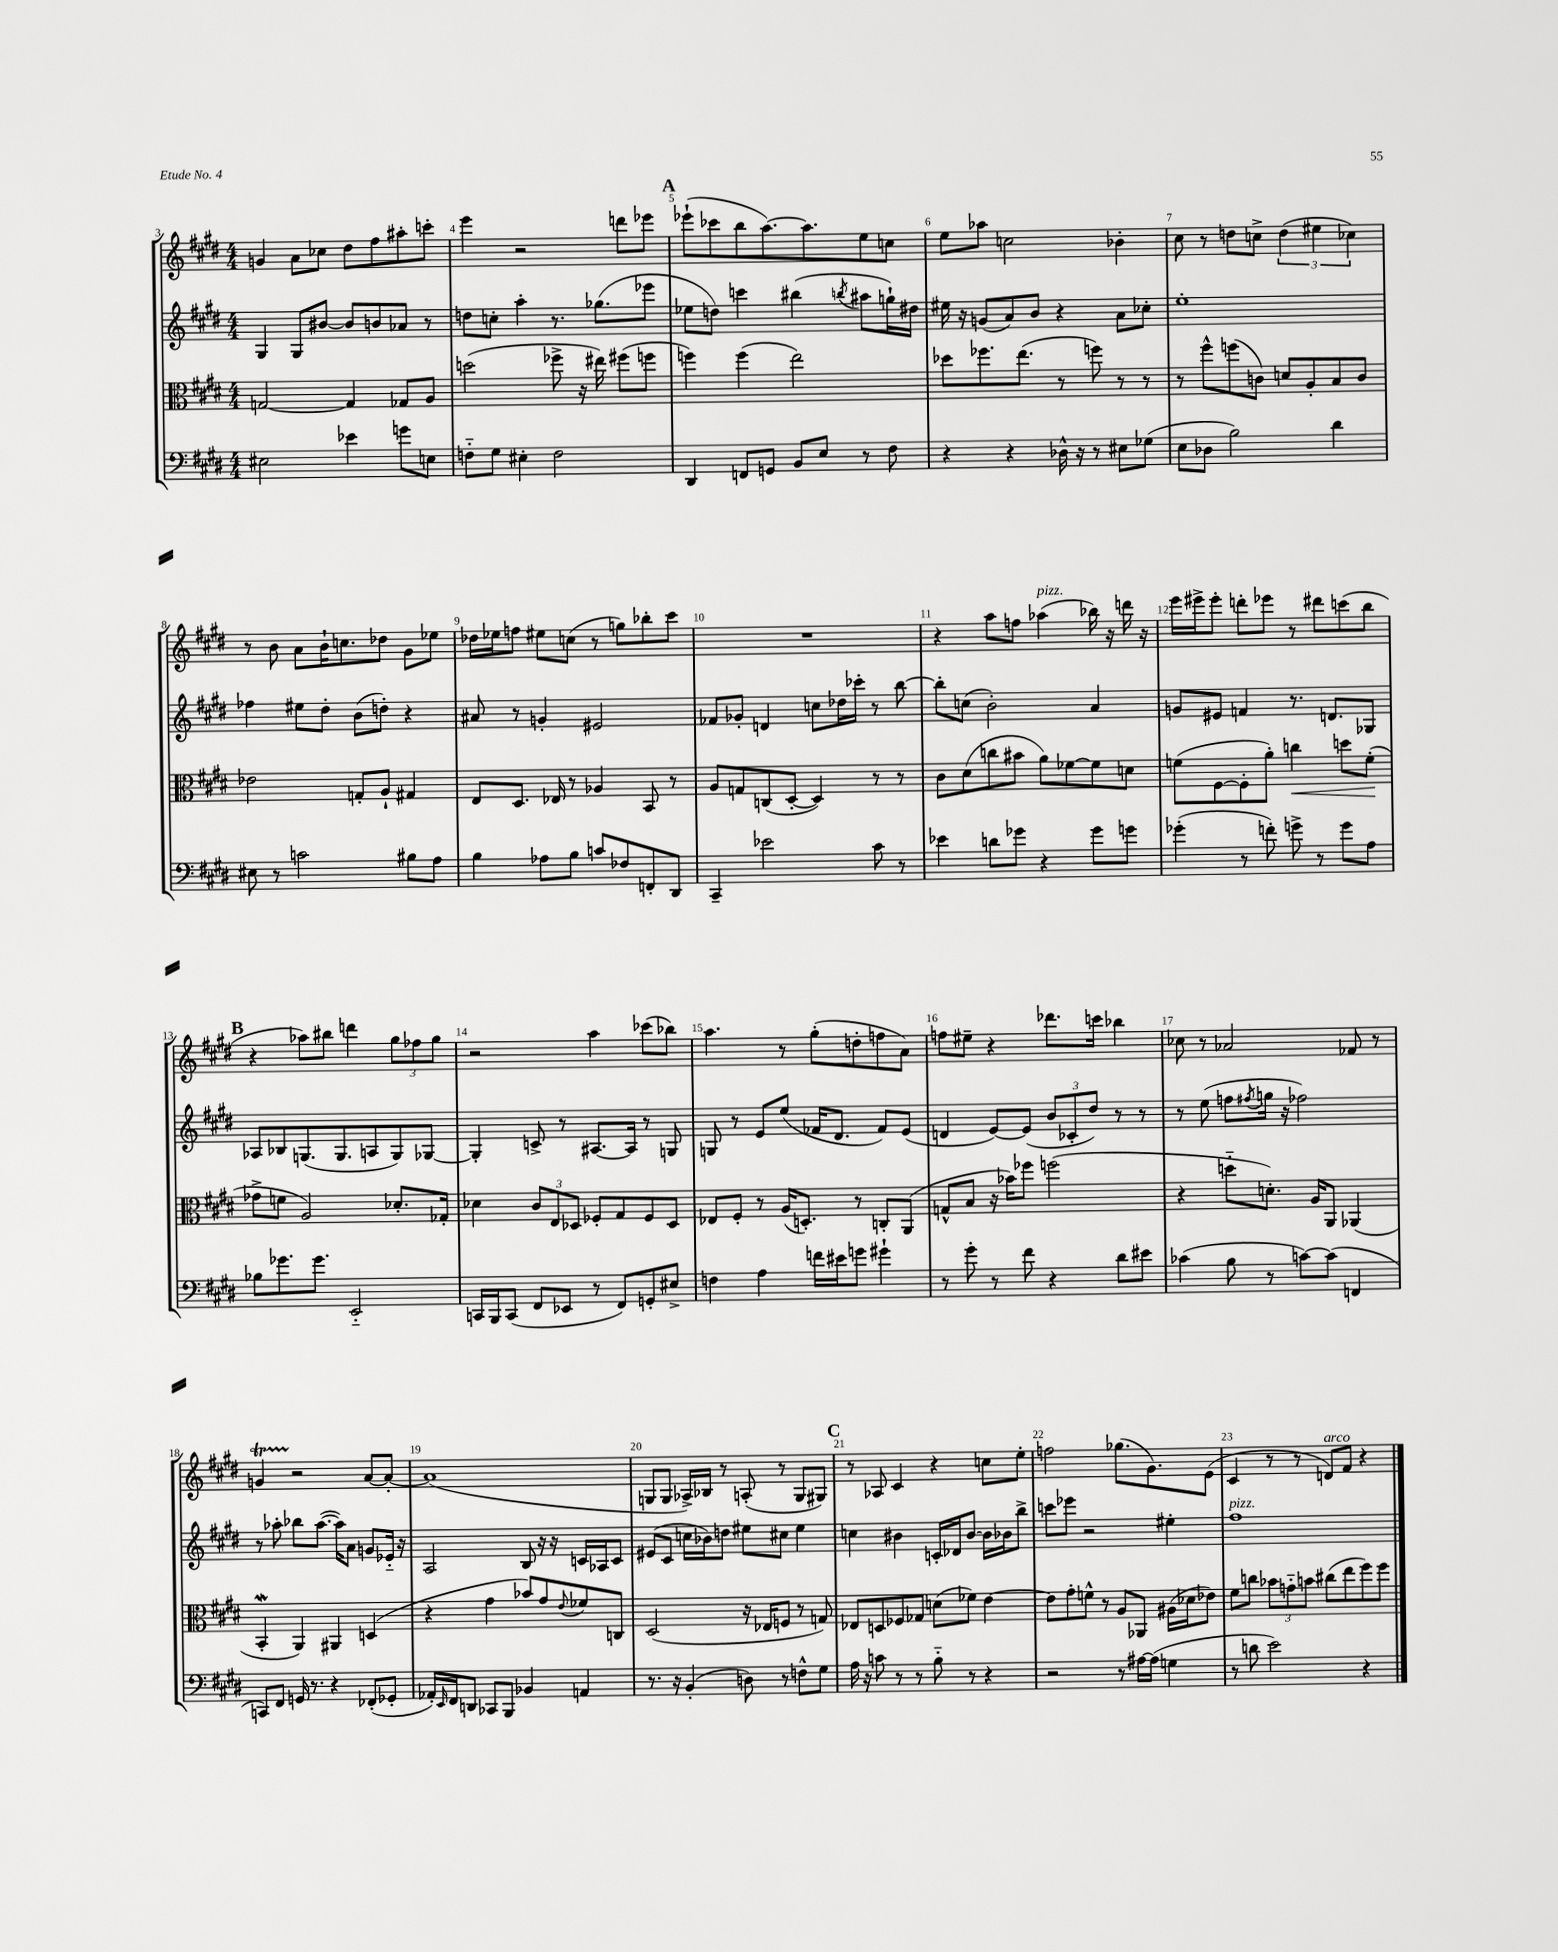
<<
\new StaffGroup <<
\new Staff = "s0" {
    \clef treble \key e \major \numericTimeSignature \time 4/4
    g'4 a'8 ces''8 dis''8 fis''8 ais''8-. c'''8-. |
    e'''4 r2 d'''8 ees'''8 |
    \mark \markup { \bold "A" } ees'''8-!( ces'''8 b''8 a''8.~) a''8. e''8 c''8 |
    e''8 aes''8 c''2 bes'4-. |
    cis''8 r8 d''8 c''8-> \tuplet 3/2 { d''4( eis''4 ces''4) } |
    r8 b'8 a'8 b'16-! c''8. des''8 gis'8 ees''8 |
    des''16 ees''16 f''8 eis''8 c''8( r8 g''8) bes''8-. cis'''8 |
    R1 |
    r4 a''8 f''8 aes''4^\markup { \italic "pizz." }( bes''16) r16 d'''16 r16 |
    e'''16 eis'''16-> eis'''8-. d'''8-. ees'''8 r8 dis'''8 c'''8( b''8 |
    \mark \markup { \bold "B" } r4 aes''8) bis''8 d'''4 \tuplet 3/2 { gis''8 fes''8 gis''8 } |
    r2 a''4 ces'''8( bes''8) |
    a''4. r8 gis''8-.( d''8-. f''8 a'8) |
    f''8 eis''8-- r4 des'''8. c'''16 bes''4 |
    ces''8 r8 aes'2 fes'8 r8 |
    g'4\startTrillSpan r2\stopTrillSpan a'8~ a'8~-. |
    a'1( |
    g8 g8 aes16->) bes16 r8 a8-.( r8 g8 gis8) |
    \mark \markup { \bold "C" } r8 aes8 cis'4 r4 c''8 e''8-. |
    f''2 ges''8.( gis'8.) e'8( |
    cis'4 r8 r8 d'8^\markup { \italic "arco" }) fis'8 r4 \bar "|." |
}
\new Staff = "s1" {
    \clef treble \key e \major \numericTimeSignature \time 4/4
    gis4 gis8 bis'8~ bis'8 b'8 aes'8 r8 |
    d''8 c''8-. a''4-. r8. ges''8.( ees'''8 |
    \mark \markup { \bold "A" } ees''8 d''8) c'''4 bis''4( \acciaccatura { b''8 } ais''8 g''16-!) dis''16 |
    eis''16 r16 g'8( a'8) b'8 r4 a'8 ces''8-. |
    e''1-. |
    fes''4 eis''8 dis''8-. b'8( d''8-.) r4 |
    ais'8 r8 g'4-. eis'2 |
    fes'8 ges'8-. d'4 c''8 des''16 ces'''16-. r8 b''8~ |
    b''8-. c''8( b'2-.) a'4 |
    g'8 eis'8 f'4 r8. d'8. ges8 |
    \mark \markup { \bold "B" } aes8 bes8 g8.( g8. a8 g8) ges8~ |
    ges4-. c'8-> r8 ais8.~ ais16 r8 g8 |
    g8 r8 e'8 e''8( fes'16 dis'8. fes'8) e'8( |
    d'4 e'8~) e'8( \tuplet 3/2 { b'8 ces'8-. dis''8) } r8 r8 |
    r8 e''8( f''8 \acciaccatura { fis''8 } g''16 r16 fes''2) |
    r8 aes''8-. bes''8 aes''8.~( aes''16) a'8 g'8 ees'16-_ r16 |
    a2 b8 r16 r16 c'16 aes16 c'8 |
    eis'8( cis'8 c''16 bes'16) d''8 eis''8 cis''8 eis''4 |
    \mark \markup { \bold "C" } c''4 bis'4 c'16-. des'16 bis'8~ bis'16 bes'16 b''8-> |
    c'''8 ees'''8 r2 eis''4-. |
    fis''1^\markup { \italic "pizz." } \bar "|." |
}
\new Staff = "s2" {
    \clef alto \key e \major \numericTimeSignature \time 4/4
    g2~ g4 ges8 a8 |
    d''2( fes''8-> r16 eis''16) fis''8( f''8 |
    \mark \markup { \bold "A" } f''4) f''4( e''2) |
    des''8 fes''8. e''8.( r8 f''8) r8 r8 |
    r8 fis''8-^ f''8( c'8) d'8 a8-. b8 c'8 |
    ees'2 g8-. a8-! gis4 |
    e8 dis8. ees16 r8 aes4 b,8 r8 |
    a8 g8 c8( dis8~-. dis4) r8 r8 |
    cis'8 dis'8( c''8 bis'8 a'8) fes'8~ fes'8 d'8 |
    f'8( fis8~ fis8-. a'8-.) c''4\< d''8 f'8-.\!( |
    \mark \markup { \bold "B" } ges'8-> f'8 a2) des'8.-. ges16-. |
    des'4 \tuplet 3/2 { cis'8 e8 des8 } fes8-. gis8 fes8 des8 |
    ees8 fis8-. r8 a16( d8.-.) r8 c8-. a,8( |
    g8-^ b8 r16 bes'16) fes''8 f''2( |
    r4 d''8-_ d'8.-.) a16 a,8 aes,4( |
    b,4-.\mordent a,4) ais,4 d4( |
    r4 gis'4 bes'8) gis'8 \appoggiatura { e'8 } fes'8 c8 |
    dis2( r16 ees16 f8 r8 g8) |
    \mark \markup { \bold "C" } ees8 d8 fes8 ges8 d'8( fes'8) e'4~ |
    e'8 gis'8-. f'8-^ r8 a8 aes,8 ais16( des'16 ees'8) |
    fis'8 c''8 \tuplet 3/2 { bes'8 g'8-_ b'8 } cis''8( e''8 fis''8) fis''8 \bar "|." |
}
\new Staff = "s3" {
    \clef bass \key e \major \numericTimeSignature \time 4/4
    eis2 ees'4 g'8 e8 |
    f8-_ gis8 eis4-. f2 |
    \mark \markup { \bold "A" } dis,4 f,8 g,8 b,8 e8 r8 fis8 |
    r4 r4 des16-^ r16 r8 eis8 ges8( |
    e8 des8 b2) dis'4 |
    eis8 r8 c'2 bis8 a8 |
    b4 aes8 b8 c'8 fes8 f,8-. dis,8 |
    cis,4-- ees'2 cis'8 r8 |
    ees'4 d'8 ges'8 r4 ges'8 g'8 |
    ges'4-.( r8 f'8-.) g'8-> r8 g'8 a8 |
    \mark \markup { \bold "B" } bes8 ges'8. ges'8. e,2-_ |
    c,16 b,,16 c,8( fis,8 ees,8 r8 fis,8) g,8-. eis8-> |
    f4 a4 f'16 eis'16 g'8 gis'4-! |
    r8 gis'8-. r8 fis'8 r4 dis'8 eis'8 |
    ces'4( b8 r8 c'8~) c'8( f,4 |
    c,8) fis,8 g,16 r8. r4 fes,8-.( ges,8-. |
    aes,16-.) \grace { e,16 } fis,16 d,8 ces,8 b,,8 bes,4 a,4 |
    r8. r16 b,4-.( d8) r8 f8-^ gis8 |
    \mark \markup { \bold "C" } a16 r16 c'8 r8 r8 b8-_ r8 r4 |
    r2 r8 ais16~ ais16( g4 |
    r8 d'8 e'2) r4 \bar "|." |
}
>>
>>
\layout { \context { \Score currentBarNumber = #3 \override BarNumber.break-visibility = ##(#f #t #t) barNumberVisibility = #all-bar-numbers-visible } }
